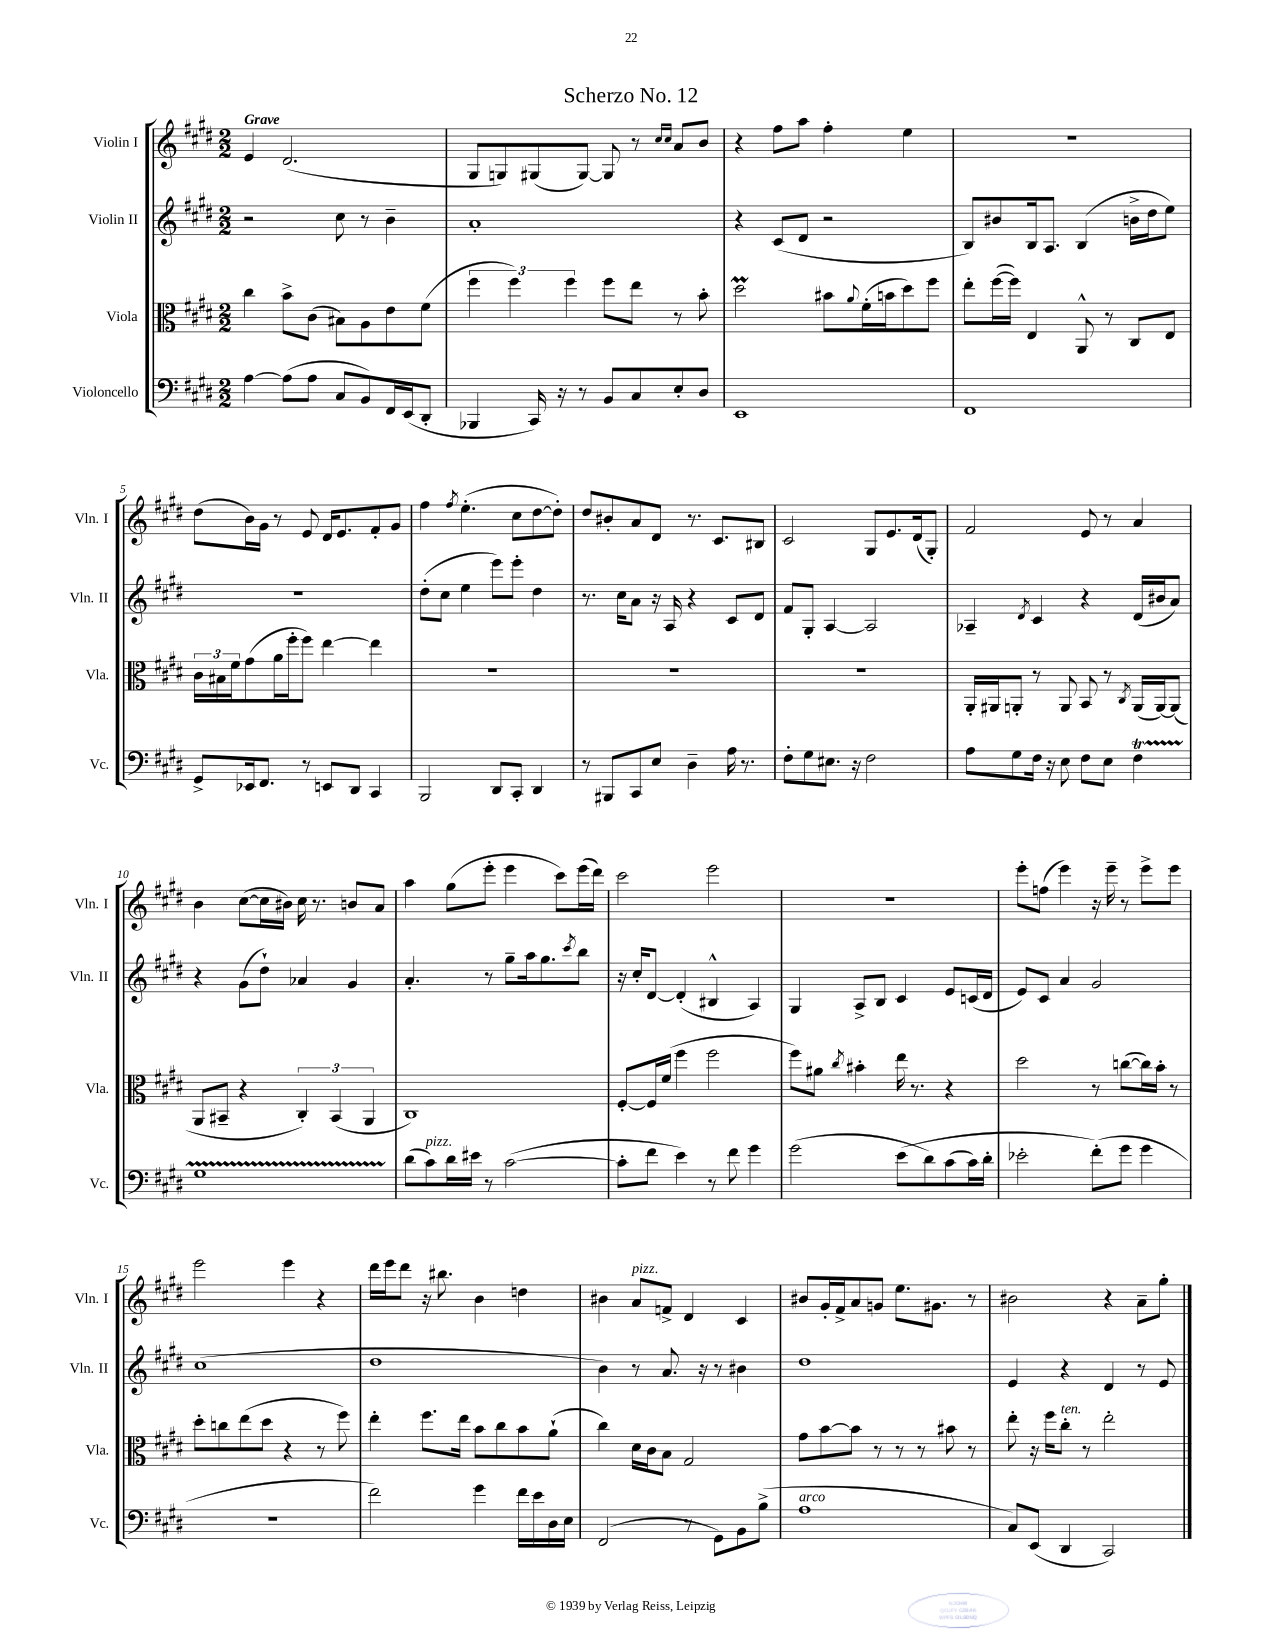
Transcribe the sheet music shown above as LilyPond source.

\header { title = "Scherzo No. 12" }
<<
\new StaffGroup <<
\new Staff = "s0" \with { instrumentName = "Violin I" shortInstrumentName = "Vln. I" } {
    \clef treble \key e \major \numericTimeSignature \time 2/2 \tempo "Grave"
    e'4 dis'2.( |
    gis8 g8) gis8( gis8~) gis8 r8 \grace { cis''16 cis''16 } a'8 b'8 |
    r4 fis''8 a''8 fis''4-. e''4 |
    R1 |
    dis''8( b'16) gis'16 r8 e'8 dis'16 e'8. fis'8-. gis'8 |
    fis''4 \acciaccatura { fis''8 } e''4.-.( cis''8 dis''8~ dis''8-.) |
    dis''8 bis'8-. a'8 dis'8 r8. cis'8. bis8 |
    cis'2 gis8 e'8. dis'16( gis8-.) |
    fis'2 e'8 r8 a'4 |
    b'4 cis''8~( cis''16 bis'16) cis''16 r8. b'8 a'8 |
    a''4 gis''8( e'''8-. e'''4 cis'''8) e'''16( dis'''16) |
    cis'''2 e'''2 |
    R1 |
    e'''8-. f''8( e'''4) r16 e'''16-- r8 e'''8-> e'''8 |
    e'''2 e'''4 r4 |
    dis'''16 e'''16 dis'''8 r16 bis''8. b'4 d''4 |
    bis'4 a'8^\markup { \italic "pizz." } f'8-> dis'4 cis'4 |
    bis'8 gis'16-. fis'16-> a'8 g'8 e''8. gis'8. r8 |
    bis'2 r4 a'8-- gis''8-. \bar "|." |
}
\new Staff = "s1" \with { instrumentName = "Violin II" shortInstrumentName = "Vln. II" } {
    \clef treble \key e \major \numericTimeSignature \time 2/2
    r2 cis''8 r8 b'4-- |
    a'1-. |
    r4 cis'8( dis'8 r2 |
    b8) bis'8 b16 a8. b4( b'16-> dis''16 e''8) |
    R1 |
    dis''8-.( cis''8 e''4 e'''8) e'''8-. dis''4 |
    r8. cis''16 a'8 r16 a16 r4 cis'8 dis'8 |
    fis'8 gis8-. a4~ a2 |
    aes4-- \acciaccatura { dis'8 } cis'4 r4 dis'16( bis'16 a'8) |
    r4 gis'8( dis''8-!) aes'4 gis'4 |
    a'4.-. r8 gis''8-- a''16 gis''8. \acciaccatura { cis'''8 } b''8 |
    r16 cis''16-. dis'8~ dis'4-.( bis4-^ a4) |
    gis4 a8-> b8 cis'4 e'8 c'16( dis'16 |
    e'8) cis'8 a'4 gis'2 |
    cis''1( |
    dis''1 |
    b'4) r8 a'8. r16 r8 bis'4 |
    dis''1 |
    e'4 r4 dis'4 r8 e'8 \bar "|." |
}
\new Staff = "s2" \with { instrumentName = "Viola" shortInstrumentName = "Vla." } {
    \clef alto \key e \major \numericTimeSignature \time 2/2
    cis''4 b'8-> cis'8( bis8) a8 e'8 fis'8( |
    \tuplet 3/2 { fis''4 fis''4) fis''4 } fis''8 e''8 r8 b'8-. |
    dis''2\prall bis'8 \appoggiatura { a'8 } fis'16-.( b'16 dis''8) fis''8 |
    e''8-. fis''16~( fis''16) e4 a,8-^ r8 cis8 e8 |
    \tuplet 3/2 { cis'16 bis16 fis'16 } gis'8( a'16 fis''16-. fis''8) e''4~ e''4 |
    R1 |
    R1 |
    R1 |
    a,16-. ais,16 a,8-. r8 a,8 b,8 r8 \acciaccatura { cis8 } a,16( a,16~) a,8( |
    a,8 bis,8-- r4 \tuplet 3/2 { cis4-.) bis,4( a,4 } |
    cis1) |
    fis8~-. fis16 fis'16( fis''4 fis''2 |
    fis''8) ais'8 \acciaccatura { cis''8 } bis'4-. e''16 r8. r4 |
    dis''2 r8 c''8~( c''16) b'16-. r8 |
    dis''8-. c''8 e''8( dis''8 r4 r8 fis''8) |
    e''4-. fis''8. e''16 b'8 cis''8 b'8 a'8-!( |
    cis''4) dis'16 cis'16 b8 gis2 |
    gis'8 b'8~ b'8 r8 r8 r8 bis'8 r8 |
    e''8-. r16 fis''16 cis''8-.^\markup { \italic "ten." } r8 e''2-. \bar "|." |
}
\new Staff = "s3" \with { instrumentName = "Violoncello" shortInstrumentName = "Vc." } {
    \clef bass \key e \major \numericTimeSignature \time 2/2
    a4~ a8( a8 cis8 b,8) fis,16 e,16( dis,8-. |
    bes,,4 cis,16) r16 r8 b,8 cis8 e8-. dis8 |
    e,1 |
    fis,1 |
    gis,8-> ees,16 fis,8. r8 e,8 dis,8 cis,4 |
    b,,2 dis,8 cis,8-. dis,4 |
    r8 bis,,8 cis,8 e8 dis4-- a16 r8. |
    fis8-. gis8 eis8. r16 fis2 |
    a8 gis8 fis16 r16 e8 fis8 e8 fis4\startTrillSpan |
    gis1 |
    dis'8\stopTrillSpan( cis'8^\markup { \italic "pizz." }) dis'16 eis'16 r8 cis'2~( |
    cis'8-. fis'8 e'4) r8 fis'8 gis'4 |
    gis'2( e'8\( dis'8) cis'8( cis'16) dis'16-. |
    ees'2-. fis'8-.(\) gis'8 gis'4 |
    r1 |
    fis'2) gis'4 fis'16 e'16 dis16 e16 |
    fis,2( r8 gis,8) b,8 b8->( |
    a1^\markup { \italic "arco" } |
    cis8) e,8( dis,4 cis,2) \bar "|." |
}
>>
>>
